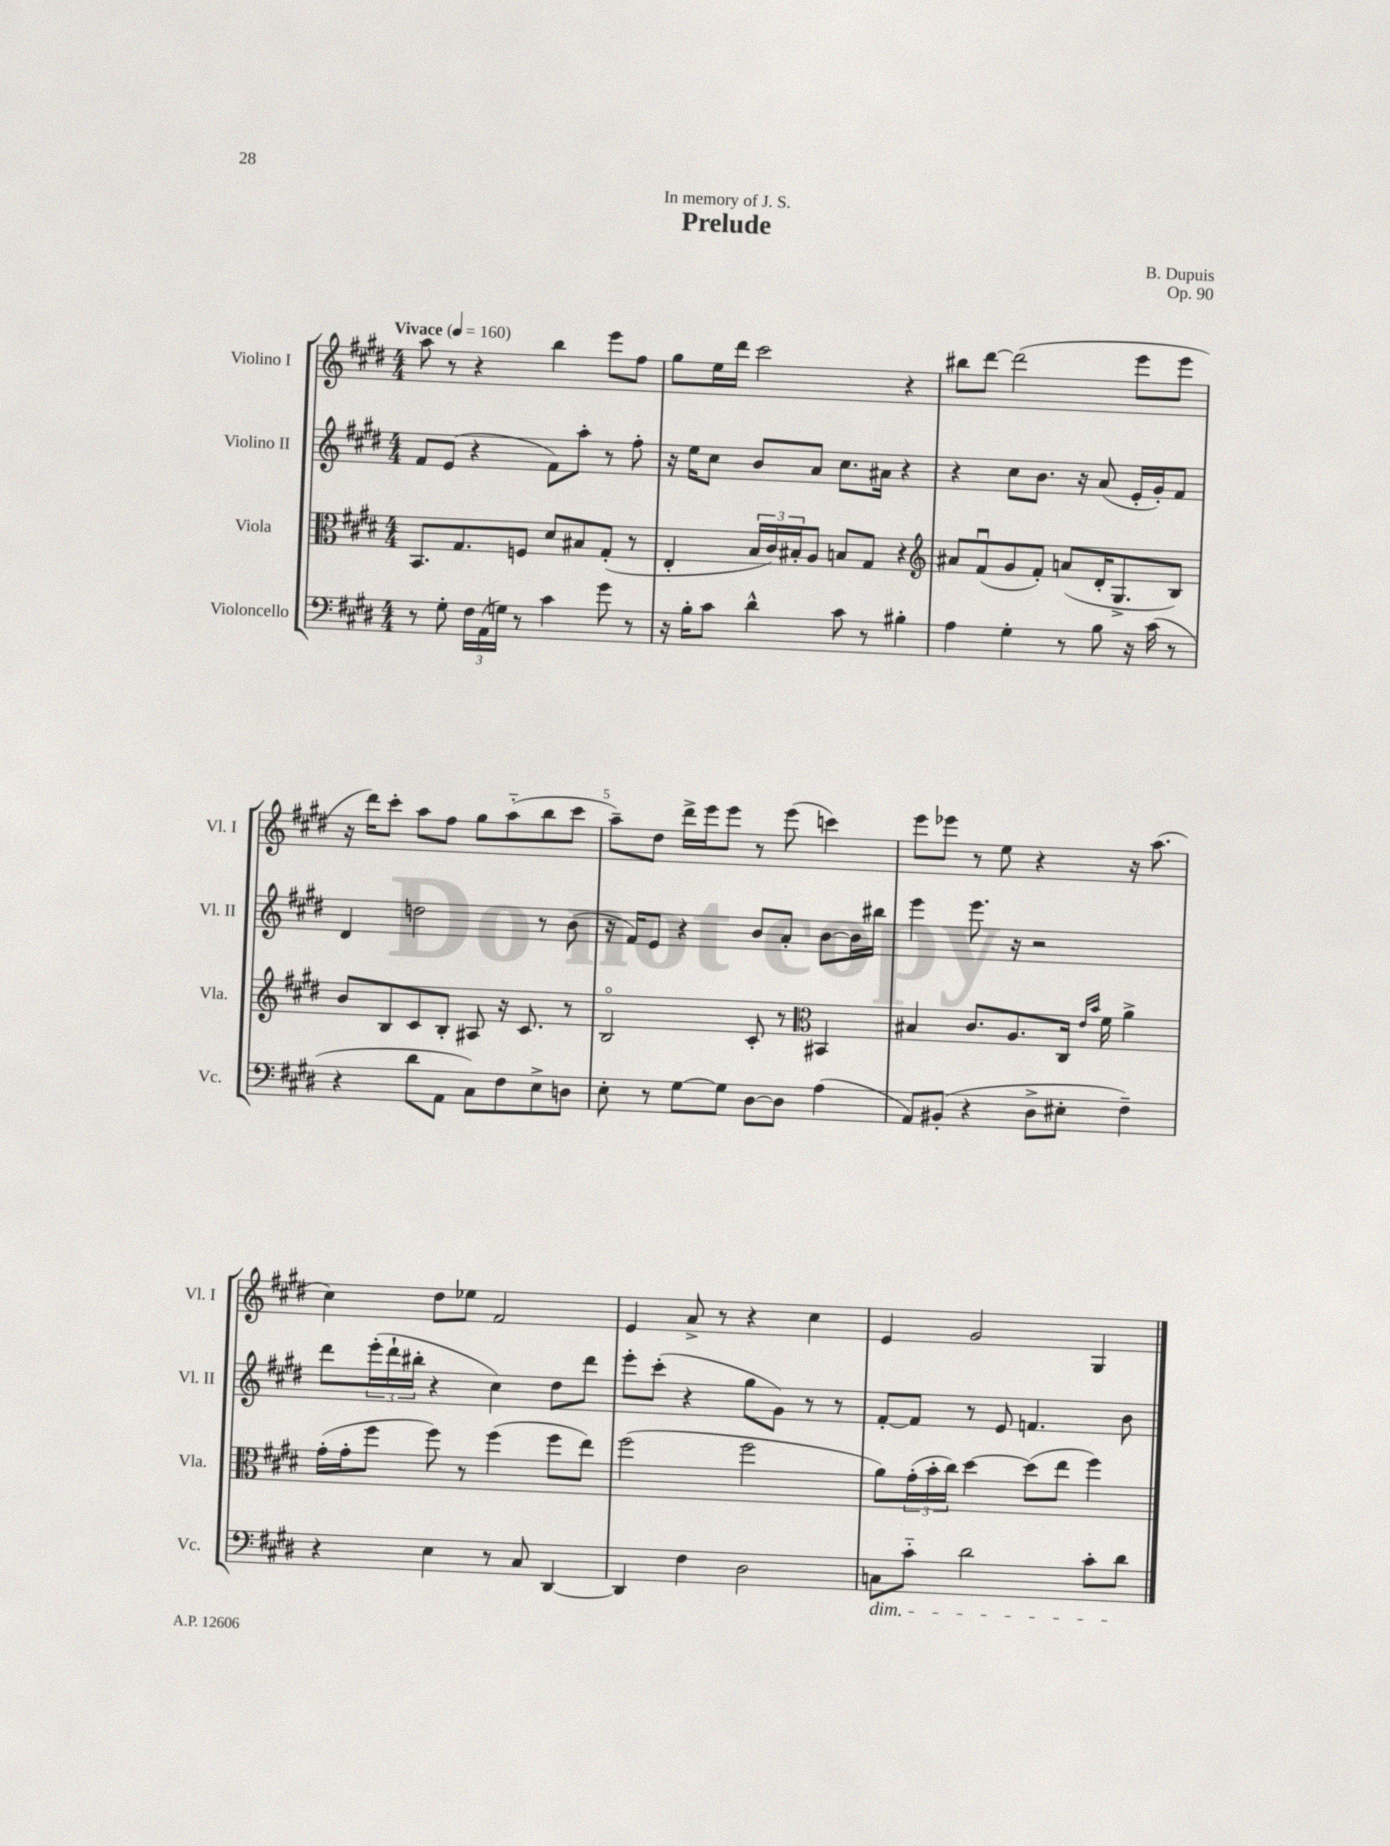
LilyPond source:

\header { title = "Prelude" composer = "B. Dupuis" dedication = "In memory of J. S." opus = "Op. 90" }
<<
\new StaffGroup <<
\new Staff = "s0" \with { instrumentName = "Violino I" shortInstrumentName = "Vl. I" } {
    \clef treble \key e \major \numericTimeSignature \time 4/4 \tempo "Vivace" 4 = 160
    a''8 r8 r4 b''4 e'''8 fis''8 |
    gis''8 e''16 dis'''16 cis'''2 r4 |
    bis''8 dis'''8~ dis'''2( e'''8 e'''8 |
    r16 dis'''16) cis'''8-. a''8 fis''8 gis''8 a''8-_( b''8 cis'''8 |
    a''8--) dis''8 dis'''16-> e'''16 e'''8 r8 e'''8( c'''4) |
    e'''8 ees'''8 r8 e''8 r4 r16 a''8.( |
    cis''4) dis''8 ees''8 fis'2 |
    e'4 a'8-> r8 r4 cis''4 |
    e'4 gis'2 gis4 \bar "|." |
}
\new Staff = "s1" \with { instrumentName = "Violino II" shortInstrumentName = "Vl. II" } {
    \clef treble \key e \major \numericTimeSignature \time 4/4
    fis'8 e'8( r4 fis'8) a''8-. r8 fis''8-. |
    r16 e''16 cis''8 b'8 a'8 cis''8. ais'16 r4 |
    r4 cis''8 b'8. r16 a'8( e'16-. gis'16-.) fis'8 |
    dis'4 d''2 r8 b'8( |
    r16 fis'16) e'8 r4 b'8 a'8-. b'8~ b'16 bis''16 |
    e'''4 e'''8. r16 r2 |
    dis'''8 \tuplet 3/2 { e'''16-.( dis'''16-! bis''16-. } r4 cis''4) dis''8 dis'''8 |
    e'''8-. cis'''8-.( r4 gis''8 gis'8) r8 r8 |
    fis'8~-. fis'8 r8 e'8 f'4. b'8 \bar "|." |
}
\new Staff = "s2" \with { instrumentName = "Viola" shortInstrumentName = "Vla." } {
    \clef alto \key e \major \numericTimeSignature \time 4/4
    b,8. gis8. f8 dis'8 bis8 gis8-.( r8 |
    e4-. \tuplet 3/2 { b16 cis'16) bis16-. } a8 b8 gis8 r4 |
    \clef treble ais'8 fis'8\downbow( gis'8 fis'8-.) a'8( dis'16-. gis8.-> b8) |
    b'8 b8 cis'8 b8-. ais8 r16 cis'8. r8 |
    b2\flageolet cis'8-. r8 \clef alto bis,4 |
    bis4 cis'8. a8. cis16 \grace { e'16 b'16 } fis'16 a'4-> |
    gis'16-.( gis'16-. fis''8 fis''8) r8 fis''4( fis''8 e''8) |
    fis''2( fis''2 |
    a'8) \tuplet 3/2 { gis'16-.( b'16-. cis''16) } dis''4~ dis''8( e''8 fis''4) \bar "|." |
}
\new Staff = "s3" \with { instrumentName = "Violoncello" shortInstrumentName = "Vc." } {
    \clef bass \key e \major \numericTimeSignature \time 4/4
    r8 gis8-. \tuplet 3/2 { fis16 a,16( g16) } r8 cis'4 gis'8 r8 |
    r16 b16-. cis'8 dis'4-^ cis'8 r8 bis4-. |
    a4 gis4-. r8 b8 r16 cis'16( r8 |
    r4 dis'8 a,8 cis8) fis8 e8-> d8 |
    e8-. r8 gis8~ gis8 dis8~ dis8 a4( |
    a,8) bis,8-.( r4 dis8-> eis8-. fis4--) |
    r4 e4 r8 cis8 dis,4~ |
    dis,4 fis4 dis2 |
    c8\dim cis'8-_ dis'2 cis'8-. dis'8\! \bar "|." |
}
>>
>>
\layout { \context { \Score \override BarNumber.break-visibility = ##(#f #t #t) barNumberVisibility = #(every-nth-bar-number-visible 5) } }
